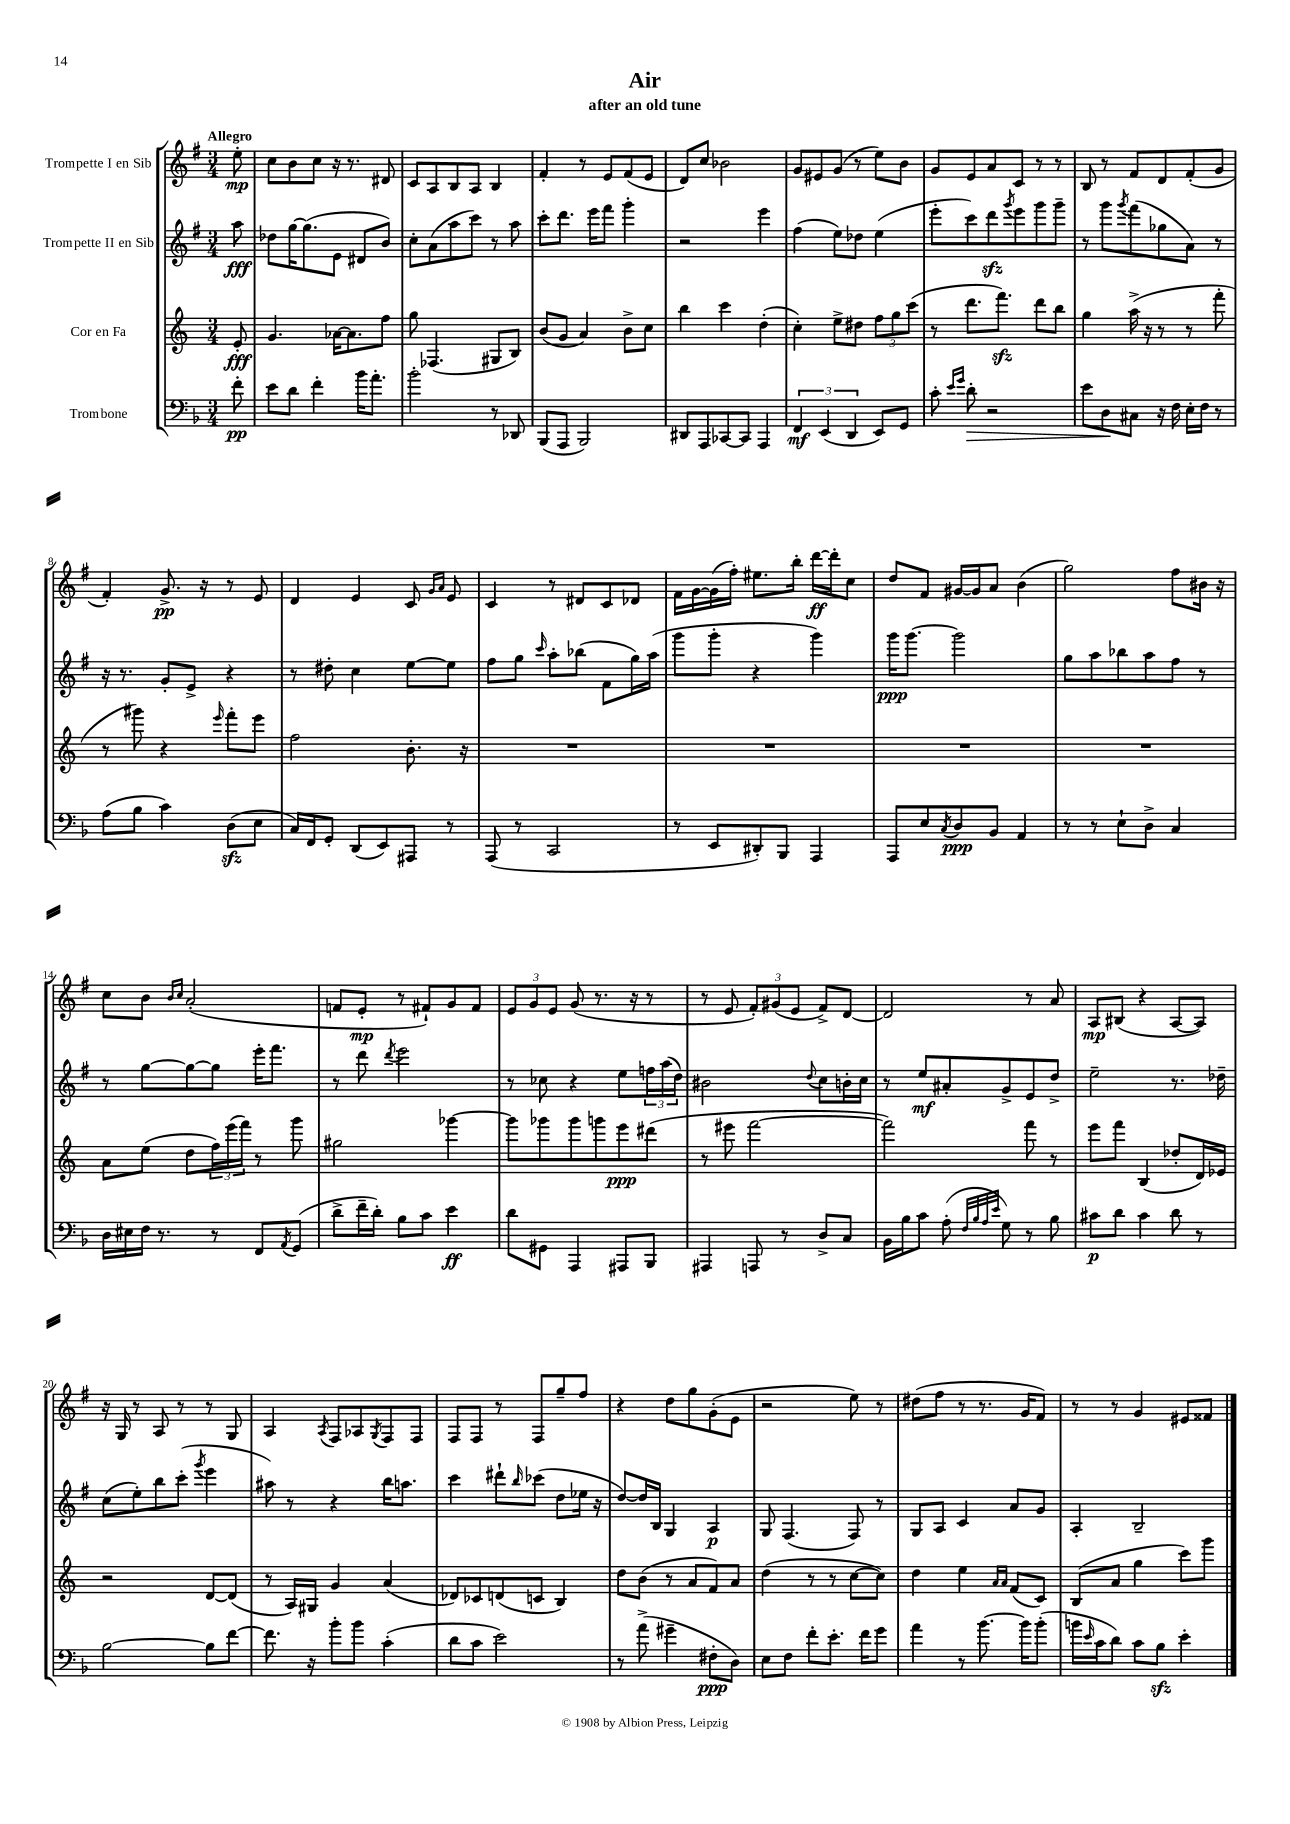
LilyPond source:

\header { title = "Air" subtitle = "after an old tune" }
<<
\new StaffGroup <<
\new Staff = "s0" \with { instrumentName = "Trompette I en Sib" } {
    \clef treble \key g \major \numericTimeSignature \time 3/4 \partial 8 \tempo "Allegro"
    e''8-.\mp |
    c''8 b'8 c''8 r16 r8. dis'8 |
    c'8 a8 b8 a8 b4 |
    fis'4-. r8 e'8 fis'8( e'8 |
    d'8) c''8 bes'2 |
    g'8 eis'8 g'8( r8 e''8) b'8 |
    g'8 e'8 a'8 c'8 r8 r8 |
    b8 r8 fis'8 d'8 fis'8-.( g'8 |
    fis'4-.) g'8.->\pp r16 r8 e'8 |
    d'4 e'4 c'8 \grace { g'16 a'16 } e'8 |
    c'4 r8 dis'8 c'8 des'8 |
    fis'16 g'16~ g'16( fis''16-.) eis''8. b''16-. d'''16~\ff d'''16-. c''8 |
    d''8 fis'8 gis'16~ gis'16 a'8 b'4( |
    g''2) fis''8 bis'16 r16 |
    c''8 b'8 \grace { b'16 c''16 } a'2-.( |
    f'8 e'8-.\mp r8 fis'8-!) g'8 fis'8 |
    \tuplet 3/2 { e'8 g'8 e'8 } g'8( r8. r16 r8 |
    r8 e'8 \tuplet 3/2 { fis'8-.) gis'8( e'8 } fis'8->) d'8~ |
    d'2 r8 a'8 |
    a8\mp bis8( r4 a8~ a8) |
    r16 g16 r8 a8 r8 r8 g8 |
    a4 \acciaccatura { a8 } fis8 aes8 \acciaccatura { g8 } fis8 fis8 |
    fis8 fis8 r8 fis8 g''8-- fis''8 |
    r4 d''8 g''8 g'8-.( e'8 |
    r2 e''8) r8 |
    dis''8( fis''8 r8 r8. g'16 fis'8) |
    r8 r8 g'4 eis'8 fisis'8 \bar "|." |
}
\new Staff = "s1" \with { instrumentName = "Trompette II en Sib" } {
    \clef treble \key g \major \numericTimeSignature \time 3/4 \partial 8
    a''8\fff |
    des''8 g''16~ g''8.( e'8 dis'8 b'8) |
    c''8-. a'8( a''8 c'''8) r8 a''8 |
    c'''8-. d'''8. e'''16 fis'''8 g'''4-. |
    r2 e'''4 |
    fis''4( e''8) des''8 e''4( |
    e'''8-. c'''8) d'''8\sfz \acciaccatura { g'''8 } e'''8 g'''8 g'''8-- |
    r8 g'''8 \acciaccatura { g'''8 } fis'''8( ges''8 a'8) r8 |
    r16 r8. g'8-. e'8-> r4 |
    r8 dis''8-. c''4 e''8~ e''8 |
    fis''8 g''8 \grace { c'''16 } a''8-. bes''8( fis'8 g''16) a''16( |
    g'''8 g'''8-. r4 g'''4) |
    g'''16\ppp g'''8.~ g'''2 |
    g''8 a''8 bes''8 a''8 fis''8 r8 |
    r8 g''8~ g''8~ g''8 e'''16-. fis'''8. |
    r8 d'''8 \acciaccatura { d'''8 } e'''2 |
    r8 ces''8 r4 e''8 \tuplet 3/2 { f''16 a''16( d''16) } |
    bis'2 \appoggiatura { d''8 } c''8 b'16-. c''16 |
    r8 e''8\mf ais'8-. g'8-> e'8 d''8-> |
    e''2-- r8. des''16-- |
    c''8( e''8-.) b''8 c'''8-.( \acciaccatura { g'''8 } e'''4 |
    ais''8) r8 r4 b''16 a''8. |
    c'''4 dis'''8-! \grace { b''16 } ces'''8( d''8 ees''16 r16 |
    d''8~) d''16 b16 g4 a4\p |
    g8 fis4.( fis8) r8 |
    g8 a8 c'4 a'8 g'8 |
    a4-. b2-- \bar "|." |
}
\new Staff = "s2" \with { instrumentName = "Cor en Fa" } {
    \clef treble \key c \major \numericTimeSignature \time 3/4 \partial 8
    e'8-.\fff |
    g'4. aes'16~ aes'8. f''8 |
    g''8 fes4.( gis8 b8) |
    b'8( g'8 a'4) b'8-> c''8 |
    b''4 c'''4 d''4-.( |
    c''4-.) e''8-> dis''8 \tuplet 3/2 { f''8 g''8 c'''8( } |
    r8 d'''8. f'''8.\sfz) d'''8 b''8 |
    g''4 a''16->( r16 r8 r8 f'''8-. |
    r8 gis'''8) r4 \grace { e'''16 } f'''8-. e'''8 |
    f''2 b'8.-. r16 |
    R2. |
    R2. |
    R2. |
    R2. |
    a'8 e''8( d''8 \tuplet 3/2 { f''16) e'''16( f'''16) } r8 g'''8 |
    gis''2 ges'''4~ |
    ges'''8 ges'''8 ges'''8 g'''8 e'''8\ppp dis'''8( |
    r8 eis'''8 f'''2~ |
    f'''2) f'''8 r8 |
    e'''8 f'''8 b4( des''8-. d'16) ees'16 |
    r2 d'8~ d'8( |
    r8 a16) gis16 g'4 a'4( |
    des'8) ces'8 d'8( c'8 b4) |
    d''8 b'8( r8 a'8 f'8) a'8 |
    d''4( r8 r8 c''8~ c''8) |
    d''4 e''4 \grace { a'16 a'16 } f'8( c'8) |
    b8( a'8 g''4 c'''8) g'''8 \bar "|." |
}
\new Staff = "s3" \with { instrumentName = "Trombone" } {
    \clef bass \key f \major \numericTimeSignature \time 3/4 \partial 8
    f'8-.\pp |
    e'8 d'8 f'4-. bes'16 a'8.-. |
    bes'2-. r8 des,8 |
    bes,,8( a,,8 bes,,2) |
    dis,8 a,,8 ces,8~ ces,8 a,,4 |
    \tuplet 3/2 { f,4\mf e,4( d,4 } e,8) g,8 |
    c'8-. \grace { e'16 g'16 } d'8-.\> r2 |
    e'8 d8\! cis8 r16 f16 e16-. f16 r8 |
    a8( bes8 c'4) d8\sfz( e8 |
    c16) f,16 g,8-. d,8( e,8) ais,,8 r8 |
    a,,8( r8 c,2 |
    r8 e,8 dis,8-.) bes,,8 a,,4 |
    a,,8 e8 \acciaccatura { c8 } d8\ppp bes,8 a,4 |
    r8 r8 e8-! d8-> c4 |
    d16 eis16 f16 r8. r8 f,8 \acciaccatura { a,8 } g,8( |
    d'8-> f'16-- d'16-.) bes8 c'8 e'4\ff |
    d'8 gis,8 a,,4 ais,,8 bes,,8 |
    ais,,4 a,,8 r8 d8-> c8 |
    bes,16 bes16 c'8 a8-.( \grace { f32 bes32 a32 e'32 } g8) r8 bes8 |
    cis'8\p d'8 cis'4 d'8 r8 |
    bes2~ bes8 f'8~ |
    f'8. r16 bes'8-. bes'8 c'4-.( |
    d'8 c'8 e'2) |
    r8 a'8->( gis'4-- fis8-.\ppp d8) |
    e8 f8 f'8-. e'8.-. f'16 g'8 |
    a'4 r8 bes'8.~ bes'16 bes'8-.( |
    b'16 \grace { e'16 } c'16 d'8) c'8 bes8\sfz e'4-. \bar "|." |
}
>>
>>
